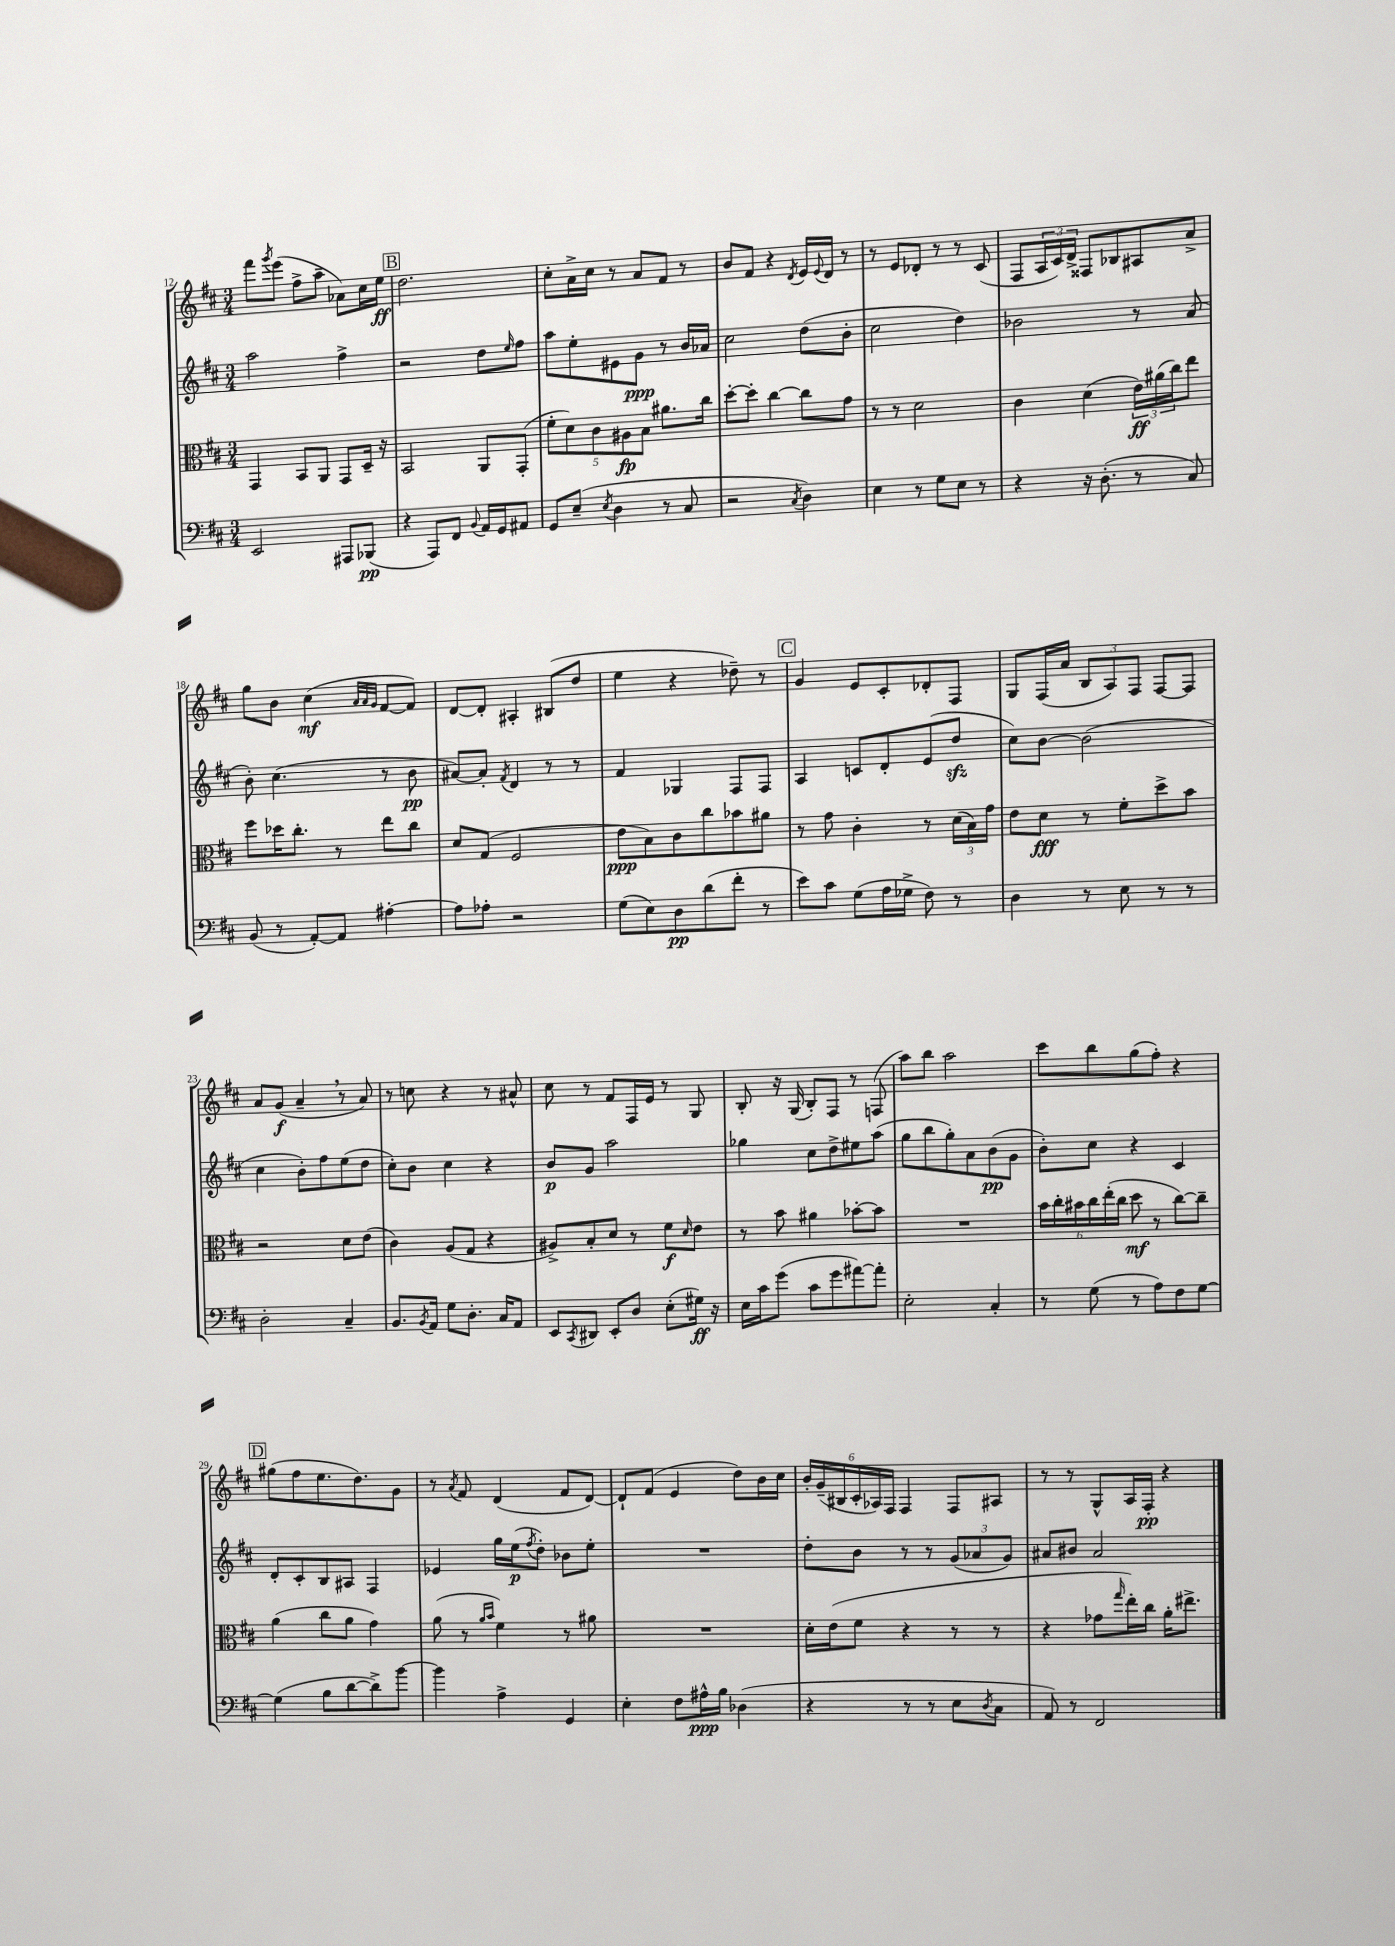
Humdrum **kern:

**kern	**dynam	**kern	**dynam	**kern	**dynam	**kern	**dynam
*part4	*part4	*part3	*part3	*part2	*part2	*part1	*part1
*staff4	*staff4	*staff3	*staff3	*staff2	*staff2	*staff1	*staff1
*clefF4	*	*clefC3	*	*clefG2	*	*clefG2	*
*k[f#c#]	*	*k[f#c#]	*	*k[f#c#]	*	*k[f#c#]	*
*M3/4	*	*M3/4	*	*M3/4	*	*M3/4	*
=12	=12	=12	=12	=12	=12	=12	=12
2EE/	.	4GG/	.	2aa\	.	8fff#\L	.
.	.	.	.	.	.	8qggg/	.
.	.	.	.	.	.	(8eee\J	.
.	.	8BB/L	.	.	.	8ff#^\L	.
.	.	8AA/J	.	.	.	8aa~\J	.
8AAA#X/L	.	8GG/L	.	4ff#^\	.	8a-X\L)	.
(8BBB-X/J	pp	16D~/Jk	.	.	.	16cc#\L	.
.	.	16r	.	.	.	16ee\JJ	ff
!!LO:REH:place=s1:t=B
=13	=13	=13	=13	=13	=13	=13	=13
4r	.	2BB/	.	2r	.	2.dd\	.
8AAA/L)	.	.	.	.	.	.	.
8FF#/J	.	.	.	.	.	.	.
8qqBB/	.	.	.	.	.	.	.
16AA/LL	.	8AA/L	.	8dd\L	.	.	.
16GG/J	.	.	.	.	.	.	.
.	.	.	.	16qqee/	.	.	.
8AA#X/J	.	(8GG'/J	.	8ff#\J	.	.	.
=14	=14	=14	=14	=14	=14	=14	=14
8GG/L	.	10f#'\L	.	8aa\L	.	8cc#'\L	.
.	.	10d\)	.	.	.	.	.
(8E~/J	.	.	.	8ee'\	.	16a^\L	.
.	.	.	.	.	.	16cc#\JJ	.
.	.	10c#\	.	.	.	.	.
8qE/	.	.	.	.	.	.	.
4D\	.	.	.	8e#X\	.	8r	.
.	.	10A#X\	fp	.	.	.	.
.	.	.	.	8g\J	ppp	8a/L	.
.	.	10B\J	.	.	.	.	.
8r	.	8.a#X\L	.	8r	.	8f#/J	.
8C#/	.	.	.	16b/LL	.	8r	.
.	.	16cc#\Jk	.	16a-X/JJ	.	.	.
=15	=15	=15	=15	=15	=15	=15	=15
2r	.	[8dd'\L	.	2cc#\	.	8b/L	.
.	.	8dd'\J]	.	.	.	8f#/J	.
.	.	[4cc#\	.	.	.	4r	.
8qC#/	.	.	.	.	.	8qd/	.
4D\)	.	8cc#\L]	.	(8dd\L	.	16e/LL	.
.	.	.	.	.	.	8qqe/	.
.	.	.	.	.	.	16d/JJ	.
.	.	8g\J	.	8b'\J	.	8r	.
=16	=16	=16	=16	=16	=16	=16	=16
4E\	.	8r	.	2cc#\	.	8r	.
.	.	8r	.	.	.	8e/L	.
8r	.	2d\	.	.	.	8d-X'/J	.
8G\L	.	.	.	.	.	8r	.
8E\J	.	.	.	4dd\)	.	8r	.
8r	.	.	.	.	.	(8c#/	.
=17	=17	=17	=17	=17	=17	=17	=17
4r	.	4c#\	.	2b-X\	.	8F#/L	.
.	.	.	.	.	.	24A/L	.
.	.	.	.	.	.	24c#/)	.
.	.	.	.	.	.	24d^/JJ	.
16r	.	(4d\	.	.	.	8F##X/L	.
(8.D'\	.	.	.	.	.	.	.
.	.	.	.	.	.	8B-X/	.
8r	.	24e\LL)	ff	8r	.	8A#X/	.
.	.	(24a#X\	.	.	.	.	.
.	.	24cc#\J)	.	.	.	.	.
8C#/)	.	8ee\J	.	(8a/	.	8a^/J	.
!!LO:LB:g=z
=18	=18	=18	=18	=18	=18	=18	=18
(8BB/	.	8ff#\L	.	8b'\)	.	8gg\L	.
8r	.	16dd-X\K	.	(4.cc#\	.	8b\J	.
.	.	8.cc#'\J	.	.	.	.	.
[8AA'/L)	.	.	.	.	.	(4cc#\	mf
8AA/J]	.	8r	.	.	.	.	.
.	.	.	.	.	.	32qqa/LLL	.
.	.	.	.	.	.	32qqa/	.
.	.	.	.	.	.	32qqg/JJJ	.
[4A#X'\	.	8ee\L	.	8r	.	[8f#/L	.
.	.	8cc#\J	.	8b\	pp	8f#/J])	.
=19	=19	=19	=19	=19	=19	=19	=19
8A#\L]	.	8d/L	.	[8a#X/L)	.	[8d/L	.
8A-X'\J	.	(8G/J	.	8a#'/J]	.	8d'/J]	.
.	.	.	.	8qf#/	.	.	.
2r	.	2F#/	.	4d/	.	4A#X'/	.
.	.	.	.	8r	.	(8B#X/L	.
.	.	.	.	8r	.	8dd/J	.
=20	=20	=20	=20	=20	=20	=20	=20
(8G\L	.	8e\L	ppp	4f#/	.	4ee\	.
8E\)	.	8B\)	.	.	.	.	.
8D\	pp	8c#\	.	4G-X/	.	4r	.
(8d\	.	8cc#\	.	.	.	.	.
8f#'\J	.	8b-X\	.	8F#/L	.	8dd-X~\)	.
8r	.	8a#X\J	.	8F#/J	.	8r	.
!!LO:REH:place=s1:t=C
=21	=21	=21	=21	=21	=21	=21	=21
8e\L)	.	8r	.	4A/	.	4g/	.
8c#\J	.	8g\	.	.	.	.	.
(8G\L	.	4c#'\	.	8cn/L	.	8e/L	.
16A\L	.	.	.	8d'/	.	8c#'/	.
16G-X^\JJ	.	.	.	.	.	.	.
8F#\)	.	8r	.	(8e/	.	8d-X'/	.
8r	.	(24d\LL	.	8ddzz/J	.	8F#/J	.
.	.	24B\)	.	.	.	.	.
.	.	24g\JJ	.	.	.	.	.
=22	=22	=22	=22	=22	=22	=22	=22
4D\	.	8e\L	.	8cc#\L)	.	8G/L	.
.	.	8d\J	fff	[8b\J	.	(16F#/L	.
.	.	.	.	.	.	16a/JJ	.
8r	.	8r	.	(2b\]	.	12B/L	.
.	.	.	.	.	.	12A/)	.
8E\	.	8f#'\L	.	.	.	.	.
.	.	.	.	.	.	12F#/J	.
8r	.	8dd^\	.	.	.	[8F#/L	.
8r	.	8b\J	.	.	.	8F#/J]	.
!!LO:LB:g=z
=23	=23	=23	=23	=23	=23	=23	=23
2D'\	.	2r	.	4cc#\	.	8a/L	.
.	.	.	.	.	.	(8g/J	f
.	.	.	.	8b'\L)	.	4a~,/	.
.	.	.	.	8ff#\	.	.	.
4C#~/	.	8d\L	.	(8ee\	.	8r	.
.	.	(8e\J	.	8dd\J	.	8a/)	.
=24	=24	=24	=24	=24	=24	=24	=24
8.BB/L	.	4c#\)	.	8cc#'\L)	.	8r	.
.	.	.	.	8b\J	.	8ccn\	.
8qBB/	.	.	.	.	.	.	.
16AA/Jk	.	.	.	.	.	.	.
8G\L	.	(8A/L	.	4cc#\	.	4r	.
8.D'\J	.	8G/J	.	.	.	.	.
.	.	4r	.	4r	.	8r	.
16C#/KL	.	.	.	.	.	.	.
8AA/J	.	.	.	.	.	8a#X^^/	.
=25	=25	=25	=25	=25	=25	=25	=25
8EE/L	.	8A#X^/L)	.	8b/L	p	8cc#\	.
8qCC#/	.	.	.	.	.	.	.
8DD#X/J	.	8B'/	.	8g/J	.	8r	.
8EE'/L	.	8d/J	.	2aa\	.	8f#/L	.
8D/J	.	8r	.	.	.	16F#/L	.
.	.	.	.	.	.	16e/JJ	.
(8E'\L	.	8f#\L	f	.	.	8r	.
.	.	16qqd/	.	.	.	.	.
16G#X\Jk)	ff	8e\J	.	.	.	8G/	.
16r	.	.	.	.	.	.	.
=26	=26	=26	=26	=26	=26	=26	=26
16E\LL	.	8r	.	4gg-X\	.	8B'/	.
16c#\J	.	.	.	.	.	.	.
(8g\J	.	8b\	.	.	.	16r	.
.	.	.	.	.	.	(16G/	.
8c#\L	.	4a#X\	.	8cc#\L	.	8B'/L)	.
8g\	.	.	.	8dd^\	.	8F#/J	.
[8a#X\)	.	[8b-X'\L	.	8ee#X\	.	8r	.
8a#'\J]	.	8b-\J]	.	(8aa\J	.	(8Fn/	.
=27	=27	=27	=27	=27	=27	=27	=27
2E'\	.	2.r	.	8gg\L	.	8aa\L)	.
.	.	.	.	8bb\	.	8bb\J	.
.	.	.	.	8gg'\)	.	2aa\	.
.	.	.	.	8a\	.	.	.
4C#'/	.	.	.	(8b\	pp	.	.
.	.	.	.	8g\J	.	.	.
=28	=28	=28	=28	=28	=28	=28	=28
8r	.	24b\LL	.	8b'\L)	.	8ccc#\L	.
.	.	24cc#'\	.	.	.	.	.
.	.	24b#X\	.	.	.	.	.
(8G\	.	24cc#\	.	8cc#\J	.	8bb\	.
.	.	(24ee'\	.	.	.	.	.
.	.	24cc#\JJ	.	.	.	.	.
8r	.	8dd\	mf	4r	.	(8gg\	.
8A\L)	.	8r	.	.	.	8ff#'\J)	.
8F#\	.	[8cc#\L)	.	4c#/	.	4r	.
[8G\J	.	8cc#~\J]	.	.	.	.	.
!!LO:LB:g=z
!!LO:REH:place=s1:t=D
=29	=29	=29	=29	=29	=29	=29	=29
(4G\]	.	(4a\	.	8d'/L	.	(8gg#X\L	.
.	.	.	.	8c#'/	.	8ff#\	.
8B\L	.	8cc#\L	.	8B/	.	8.ee\	.
[8d\	.	8a\J	.	8A#X/J	.	.	.
.	.	.	.	.	.	8.dd\)	.
8d^\])	.	4g\)	.	4F#/	.	.	.
[8b\J	.	.	.	.	.	8g\J	.
=30	=30	=30	=30	=30	=30	=30	=30
4b\]	.	(8a\	.	4e-X/	.	8r	.
.	.	.	.	.	.	8qa/	.
.	.	8r	.	.	.	8f#/	.
.	.	16qqa/LL	.	.	.	.	.
.	.	16qqb/JJ	.	.	.	.	.
4A^\	.	4f#\)	.	16gg\LL	.	(4d/	.
.	.	.	.	(16ee\J	p	.	.
.	.	.	.	8qff#/	.	.	.
.	.	.	.	8dd'\J)	.	.	.
4GG/	.	8r	.	8b-X\L	.	8f#/L	.
.	.	8a#X\	.	8ee'\J	.	[8d/J)	.
=31	=31	=31	=31	=31	=31	=31	=31
4E'\	.	2.r	.	2.r	.	8d`/L]	.
.	.	.	.	.	.	(8f#/J	.
8F#\L	.	.	.	.	.	4e/	.
16A#X^^\L	ppp	.	.	.	.	.	.
16B\JJ	.	.	.	.	.	.	.
(4D-X\	.	.	.	.	.	8dd\L)	.
.	.	.	.	.	.	16b\L	.
.	.	.	.	.	.	16cc#\JJ	.
=32	=32	=32	=32	=32	=32	=32	=32
4r	.	16d'\LL	.	8dd'\L	.	24b'/LL	.
.	.	.	.	.	.	(24g~/	.
.	.	(16e\J	.	.	.	.	.
.	.	.	.	.	.	24B#X/	.
.	.	8f#\J	.	8b\J	.	24c#'/	.
.	.	.	.	.	.	24A-X/)	.
.	.	.	.	.	.	24F#/JJ	.
8r	.	4r	.	8r	.	4F#/	.
8r	.	.	.	8r	.	.	.
8E\L	.	8r	.	(12g/L	.	8F#/L	.
.	.	.	.	12a-X/	.	.	.
8qD/	.	.	.	.	.	.	.
8C#\J	.	8r	.	.	.	8A#X/J	.
.	.	.	.	12g/J)	.	.	.
=33	=33	=33	=33	=33	=33	=33	=33
8AA/)	.	4r	.	8a#X/L	.	8r	.
8r	.	.	.	8b#X/J	.	8r	.
2FF#/	.	8g-X\L	.	2a#/	.	8G^^/L	.
.	.	16qqgg/	.	.	.	.	.
.	.	16ee'\L)	.	.	.	16A/L	.
.	.	16cc#\JJ	.	.	.	16F#'/JJ	pp
.	.	16a'\KL	.	.	.	4r	.
.	.	8.ee#X^\J	.	.	.	.	.
==	==	==	==	==	==	==	==
*-	*-	*-	*-	*-	*-	*-	*-
